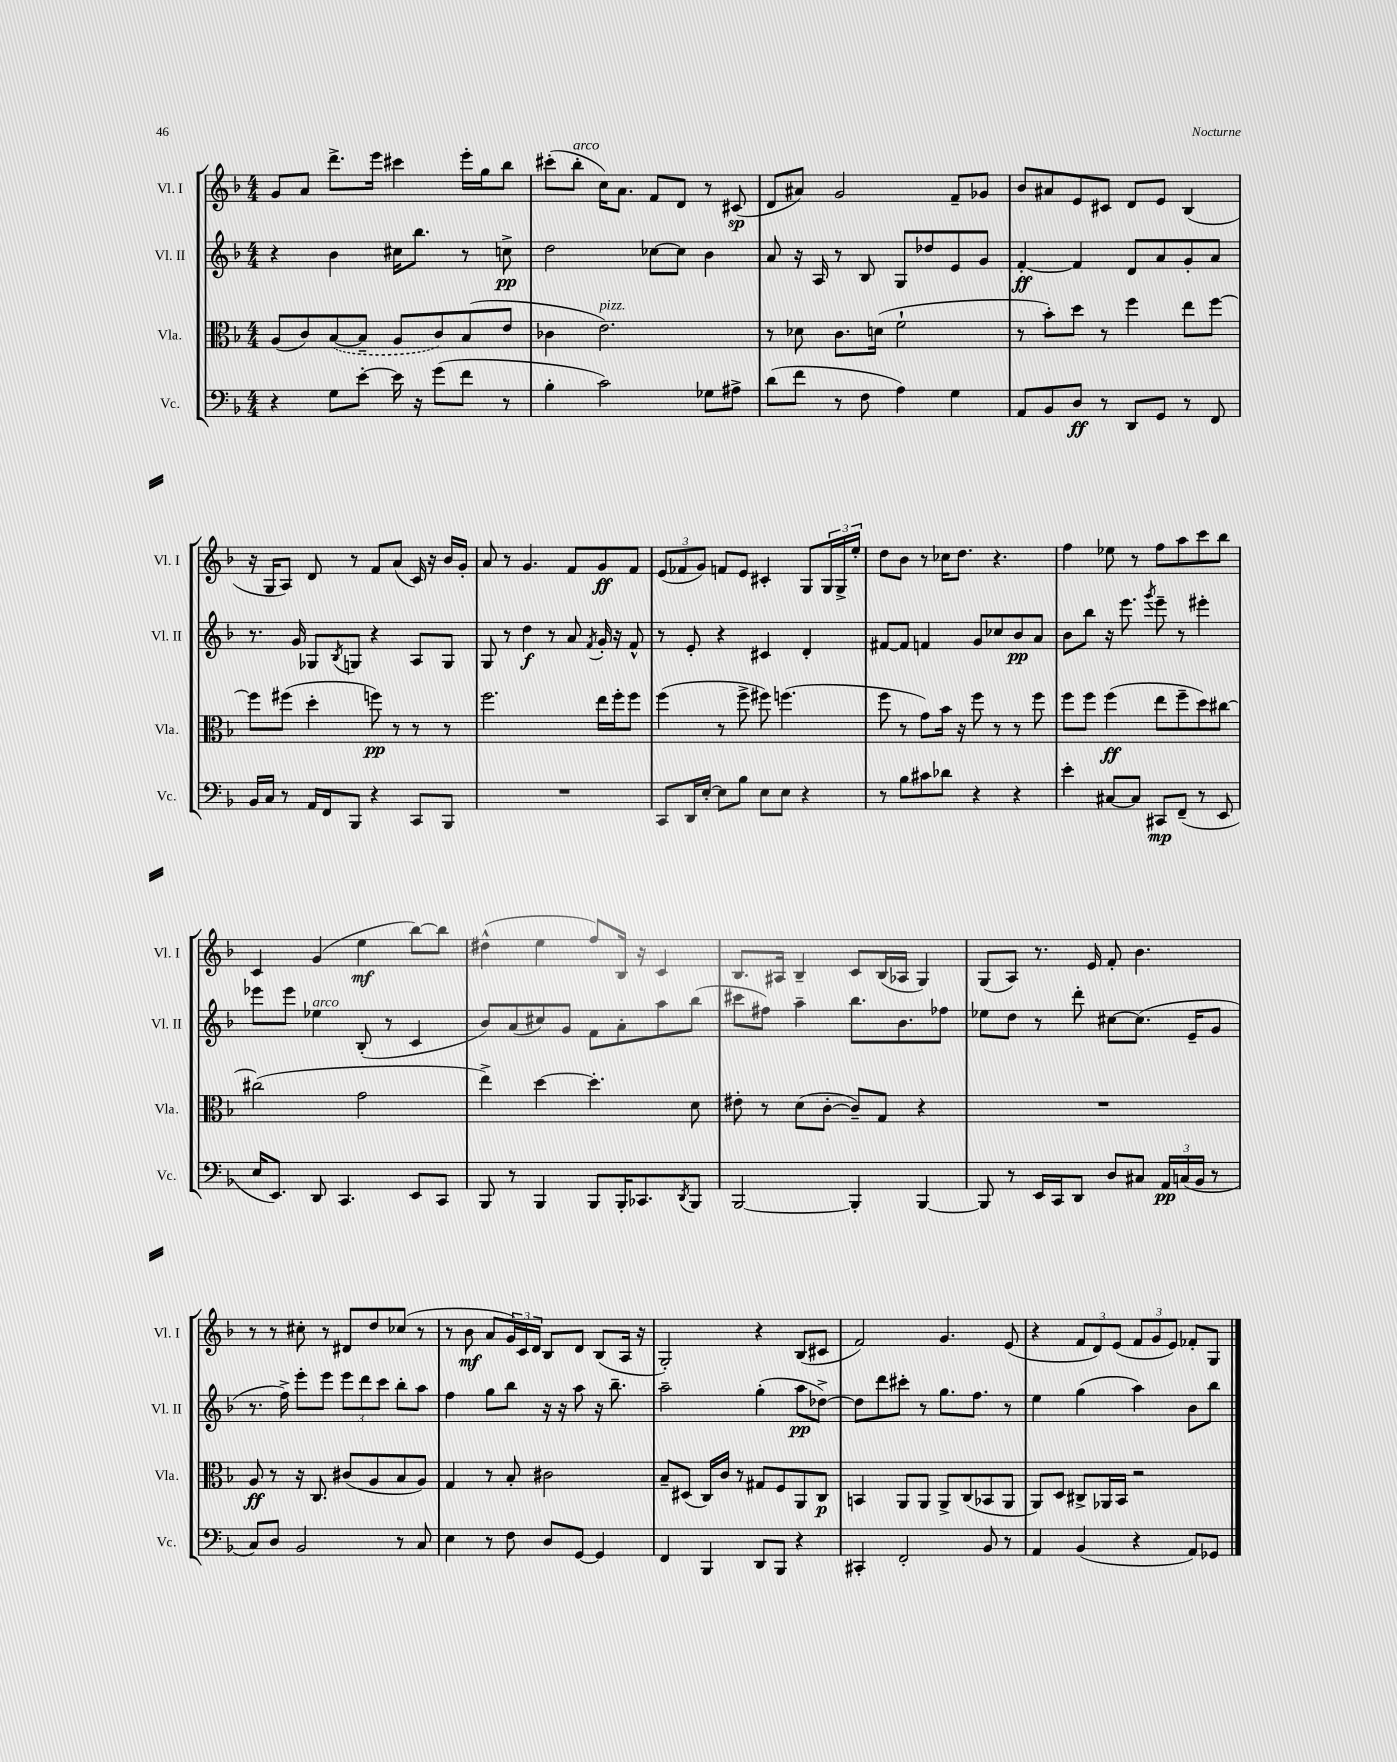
<<
\new StaffGroup <<
\new Staff = "s0" \with { instrumentName = "Vl. I" shortInstrumentName = "Vl. I" } {
    \clef treble \key f \major \numericTimeSignature \time 4/4
    g'8 a'8 d'''8.-> e'''16 cis'''4 e'''16-. g''16 bes''8 |
    cis'''8-.( bes''8-.^\markup { \italic "arco" } c''16) a'8. f'8 d'8 r8 cis'8\sp( |
    d'8 ais'8) g'2 f'8-- ges'8 |
    bes'8 ais'8 e'8 cis'8 d'8 e'8 bes4( |
    r16 g16 a8) d'8 r8 f'8 a'8( c'16) r16 bes'16 g'16-. |
    a'8 r8 g'4. f'8 g'8\ff f'8 |
    \tuplet 3/2 { e'8( fes'8 g'8) } f'8 e'8 cis'4-. g8 \tuplet 3/2 { g16 g16-> e''16-. } |
    d''8 bes'8 r8 ces''16 d''8. r4. |
    f''4 ees''8 r8 f''8 a''8 c'''8 bes''8 |
    c'4 g'4( e''4\mf bes''8~) bes''8 |
    dis''4-^( e''4 f''8) bes16 r16 c'4 |
    bes8. ais16 bes4-- c'8 bes16( aes16 g4) |
    g8( a8) r8. e'16 f'8-. bes'4. |
    r8 r8 cis''8-. r8 dis'8 d''8 ces''8( r8 |
    r8 bes'8\mf a'8 \tuplet 3/2 { g'16) c'16 d'16 } bes8 d'8 bes8( a16 r16 |
    g2-.) r4 bes8( cis'8 |
    f'2) g'4. e'8( |
    r4 \tuplet 3/2 { f'8 d'8) e'8( } \tuplet 3/2 { f'8 g'8 e'8) } fes'8-. g8 \bar "|." |
}
\new Staff = "s1" \with { instrumentName = "Vl. II" shortInstrumentName = "Vl. II" } {
    \clef treble \key f \major \numericTimeSignature \time 4/4
    r4 bes'4 cis''16 bes''8. r8 c''8->\pp |
    d''2 ces''8~ ces''8 bes'4 |
    a'8 r16 a16 r8 bes8 g8 des''8 e'8 g'8 |
    f'4~-.\ff f'4 d'8 a'8 g'8-. a'8 |
    r8. g'16 ges8 \acciaccatura { bes8 } g8 r4 a8 g8 |
    g8 r8 d''4\f r8 a'8 \acciaccatura { f'8 } g'16-. r16 f'8-^ |
    r8 e'8-. r4 cis'4 d'4-. |
    fis'8~ fis'8 f'4 g'8 ces''8 bes'8\pp a'8 |
    bes'8 bes''8 r16 e'''8. \acciaccatura { g'''8 } e'''8-- r8 eis'''4-. |
    ees'''8 ees'''8 ees''4^\markup { \italic "arco" } bes8-.( r8 c'4 |
    bes'8) a'8( cis''8) g'8 f'8 a'8-. a''8 bes''8( |
    cis'''8 fis''8) a''4-- bes''8. bes'8. fes''8 |
    ees''8 d''8 r8 d'''8-. cis''8~ cis''8.( e'16-- g'8 |
    r8. f''16->) e'''8-. e'''8 \tuplet 3/2 { e'''8 d'''8 c'''8 } bes''8-. a''8 |
    f''4 g''8 bes''8 r16 r16 a''8 r16 bes''8.-- |
    a''2-- g''4-.( a''8\pp des''8~->) |
    des''8 d'''8 cis'''8-. r8 g''8. f''8. r8 |
    e''4 g''4( a''4) bes'8 bes''8 \bar "|." |
}
\new Staff = "s2" \with { instrumentName = "Vla." shortInstrumentName = "Vla." } {
    \clef alto \key f \major \numericTimeSignature \time 4/4
    a8( c'8) \once \slurDashed bes8~( bes8-- a8 c'8) bes8( e'8 |
    ces'4 e'2.^\markup { \italic "pizz." }) |
    r8 des'8 c'8. d'16( f'2-! |
    r8 bes'8-.) d''8 r8 f''4 e''8 f''8~ |
    f''8 fis''8( d''4-. f''8\pp) r8 r8 r8 |
    f''2. e''16 f''16-. f''8 |
    f''4( r8 f''8-> fis''8) f''4.( |
    f''8 r8 g'8) bes'16 r16 f''8 r8 r8 f''8 |
    f''8 f''8 f''4\ff( e''8 f''8-- d''8) cis''8~ |
    cis''2( g'2 |
    e''4->) d''4~ d''4.-. d'8 |
    eis'8-. r8 d'8( c'8~-. c'8--) g8 r4 |
    R1 |
    a8\ff r8 r16 c8. cis'8( a8 bes8 a8) |
    g4 r8 bes8-. cis'2 |
    bes8-- dis8( c16) c'16 r8 gis8 f8 a,8 c8\p |
    b,4 a,8 a,8 a,8-> c8( bes,8 a,8 |
    a,8) d8 cis8-> aes,16 bes,16 r2 \bar "|." |
}
\new Staff = "s3" \with { instrumentName = "Vc." shortInstrumentName = "Vc." } {
    \clef bass \key f \major \numericTimeSignature \time 4/4
    r4 g8 e'8~-. e'16 r16 g'8( f'8 r8 |
    bes4-. c'2) ges8 ais8-> |
    d'8( f'8 r8 f8 a4) g4 |
    a,8 bes,8 d8\ff r8 d,8 g,8 r8 f,8 |
    bes,16 c16 r8 a,16 f,16 bes,,8 r4 c,8 bes,,8 |
    R1 |
    c,8 d,16 e16~-. e8 bes8 e8 e8 r4 |
    r8 bes8 cis'8 des'8 r4 r4 |
    e'4-. cis8~ cis8 cis,8\mp f,8--( r8 e,8 |
    e16 e,8.) d,8 c,4. e,8 c,8 |
    bes,,8 r8 bes,,4 bes,,8 bes,,16-. ces,8. \acciaccatura { d,8 } bes,,8 |
    bes,,2~ bes,,4-. bes,,4~ |
    bes,,8 r8 e,16 c,16 d,8 d8 cis8 \tuplet 3/2 { a,16\pp c16( bes,16 } r8 |
    c8) d8 bes,2 r8 c8 |
    e4 r8 f8 d8 g,8~ g,4 |
    f,4 bes,,4 d,8 bes,,8 r4 |
    cis,4-. f,2-. bes,8 r8 |
    a,4 bes,4( r4 a,8) ges,8 \bar "|." |
}
>>
>>
\layout { \context { \Score \remove "Bar_number_engraver" } }
